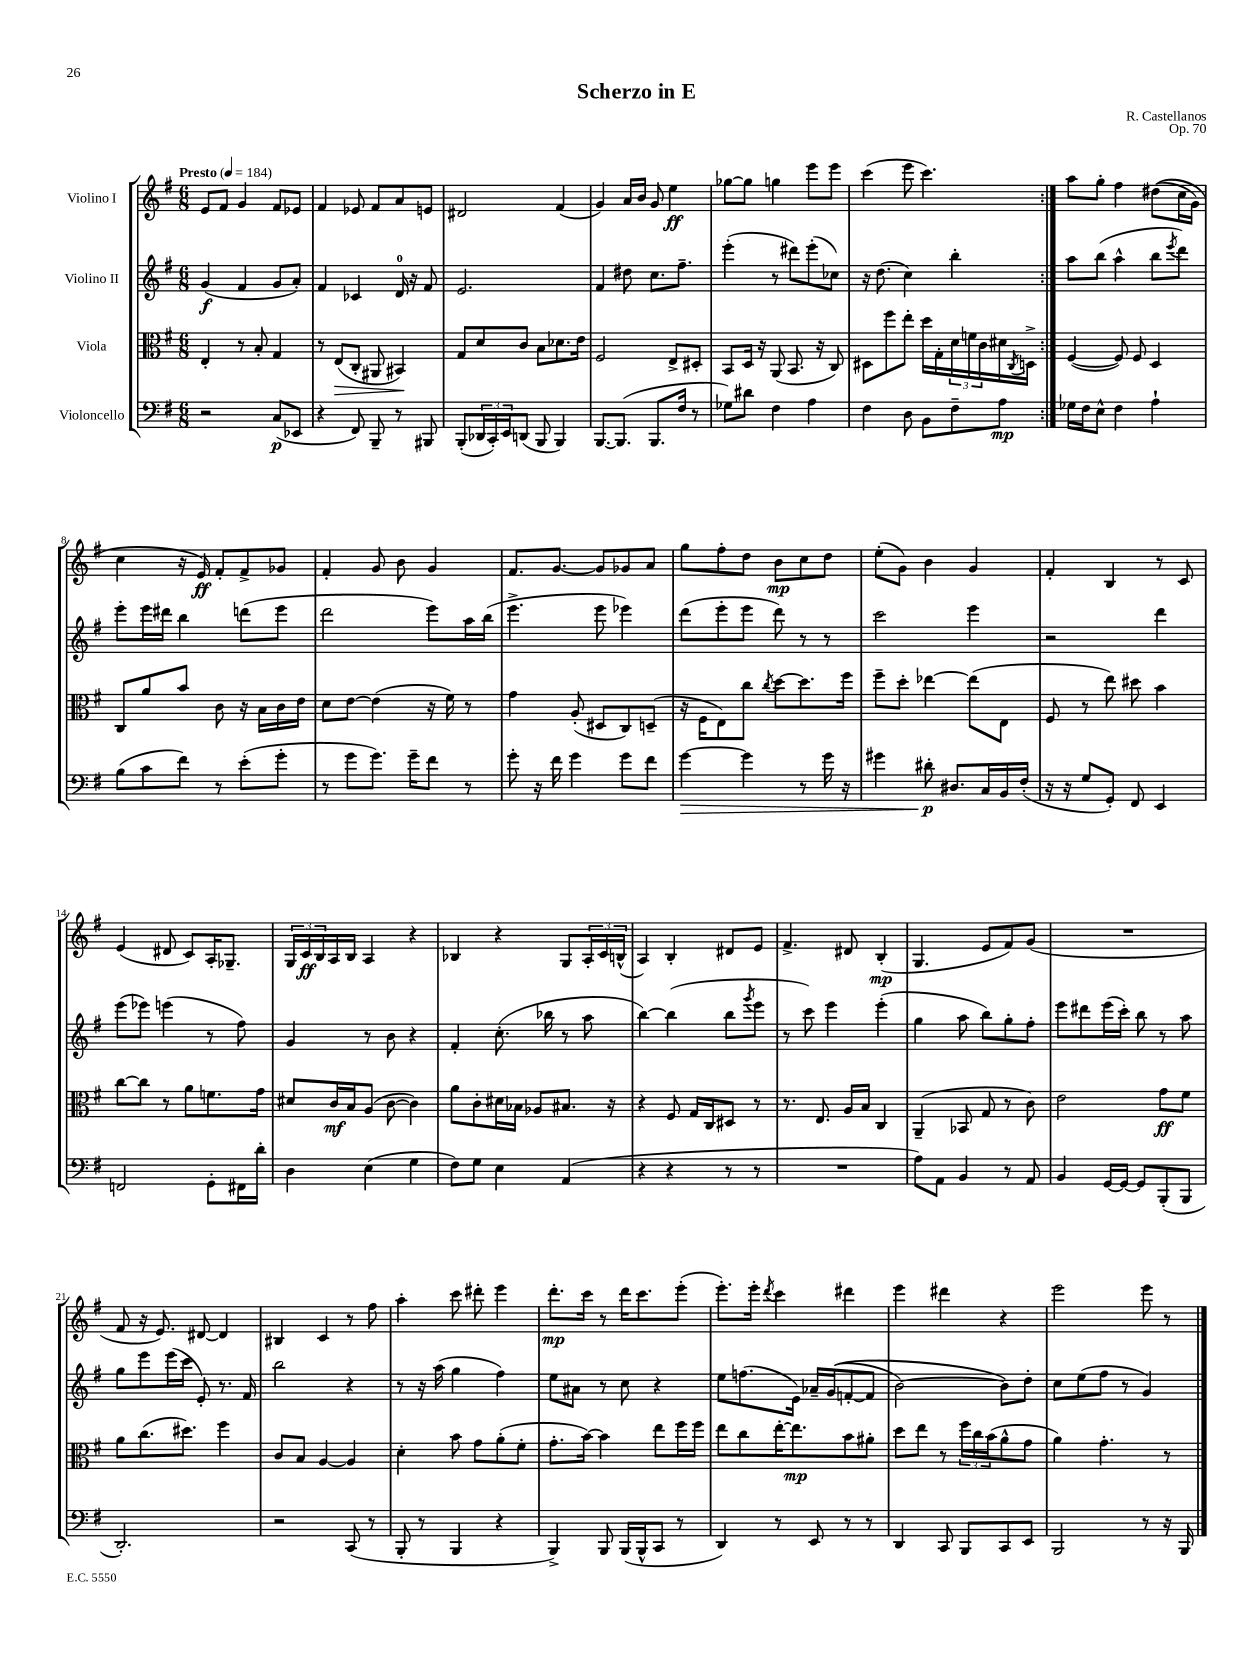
\header { title = "Scherzo in E" composer = "R. Castellanos" opus = "Op. 70" }
<<
\new StaffGroup <<
\new Staff = "s0" \with { instrumentName = "Violino I" } {
    \clef treble \key g \major \numericTimeSignature \time 6/8 \tempo "Presto" 4 = 184
    \repeat volta 2 { e'8 fis'8 g'4 fis'8 ees'8 |
    fis'4 ees'8 fis'8 a'8 e'8 |
    dis'2 fis'4( |
    g'4) a'16 b'16 g'8 e''4\ff |
    ges''8~ ges''8 g''4 e'''8 e'''8 |
    c'''4( e'''8 c'''4.) | }
    a''8 g''8-. fis''4 dis''8(\( c''16 g'16) |
    c''4 r16 e'16\ff\) fis'8-. fis'8-> ges'8 |
    fis'4-. g'8 b'8 g'4 |
    fis'8. g'8.~ g'8 ges'8 a'8 |
    g''8 fis''8-. d''8 b'8\mp c''8 d''8 |
    e''8-.( g'8) b'4 g'4 |
    fis'4-. b4 r8 c'8 |
    e'4( dis'8 c'8) a16-. ges8.-- |
    \tuplet 3/2 { g16 c'16\ff b16 } a16 b16 a4 r4 |
    bes4 r4 g8 \tuplet 3/2 { a16-. c'16 b16-^( } |
    a4) b4-. dis'8 e'8 |
    fis'4.-> dis'8 b4-.\mp( |
    g4. e'8 fis'8) g'8( |
    R2. |
    fis'8 r16 e'8.) dis'8~ dis'4 |
    bis4 c'4 r8 fis''8 |
    a''4-. c'''8 dis'''8-. e'''4 |
    d'''8.-.\mp c'''16 r8 d'''16 c'''8. e'''8-.( |
    e'''8.-.) e'''16-. \acciaccatura { d'''8 } c'''4 dis'''4 |
    e'''4 dis'''4 r4 |
    e'''2 e'''8 r8 \bar "|." |
}
\new Staff = "s1" \with { instrumentName = "Violino II" } {
    \clef treble \key g \major \numericTimeSignature \time 6/8
    \repeat volta 2 { g'4\f( fis'4 g'8 a'8-.) |
    fis'4 ces'4 d'16-0 r16 fis'8 |
    e'2. |
    fis'4 dis''8 c''8. fis''8.-- |
    e'''4-.( r8 dis'''8) e'''8-.( ces''8) |
    r16 d''8.( c''4) b''4-. | }
    a''8 b''8( a''4-^ b''8 \acciaccatura { e'''8 } d'''8) |
    e'''8-. e'''16 dis'''16 b''4 d'''8( e'''8 |
    d'''2 e'''8) a''16 b''16( |
    e'''4.-> e'''8 ees'''4) |
    d'''8( e'''8-. e'''8 d'''8) r8 r8 |
    c'''2 e'''4 |
    r2 d'''4 |
    e'''8( ees'''8) e'''4( r8 fis''8) |
    g'4 r8 b'8 r4 |
    fis'4-. c''8.-.( bes''16 r8 a''8 |
    b''4~) b''4( b''8 \acciaccatura { g'''8 } e'''8 |
    r8 c'''8) e'''4 e'''4-.( |
    g''4 a''8 b''8) g''8-. fis''8-. |
    e'''8 dis'''8 e'''16( c'''16-.) b''8 r8 a''8 |
    g''8 e'''8 e'''16( c'''16 e'8-.) r8. fis'16 |
    b''2 r4 |
    r8 r16 a''16( g''4 fis''4) |
    e''8 ais'8 r8 c''8 r4 |
    e''8 f''8.( e'16) aes'16-- g'16(\( f'8~-. f'8 |
    b'2~) b'8\) d''8-. |
    c''8 e''8( fis''8 r8 g'4) \bar "|." |
}
\new Staff = "s2" \with { instrumentName = "Viola" } {
    \clef alto \key g \major \numericTimeSignature \time 6/8
    \repeat volta 2 { e4-. r8 b8-. g4 |
    r8 e8\>( c8-. ais,8 bis,4\!) |
    g8 d'8 c'8 b8 des'8. e'16 |
    fis2 e8-> dis8-. |
    b,8 d16 r16 a,8( b,8. r16 c8) |
    dis8 fis''8 e''8-. d''16 g16-. \tuplet 3/2 { d'16 f'16 c'16 } dis'16 \acciaccatura { c8 } d16-> | }
    fis4~( fis8) fis8 d4 |
    c8 a'8 b'8 c'8 r16 b16 c'16 e'16 |
    d'8 e'8~ e'4( r16 fis'16) r8 |
    g'4 a8-.( dis8 c8) d8--( |
    r16 fis16 e8) c''8 \acciaccatura { c''8 } d''8~ d''8. fis''16 |
    fis''8-- d''8-. ees''4~ ees''8( e8 |
    fis8 r8 e''8) dis''8 b'4 |
    c''8~ c''8 r8 a'8 f'8. g'16 |
    dis'8 c'16\mf b16 a8( c'8~ c'4) |
    a'8 c'8-. dis'16 bes16 aes8 bis8. r16 |
    r4 fis8 g16 c16 dis8 r8 |
    r8. e8. a16 b16 c4 |
    a,4--( bes,8 g8 r8 c'8) |
    e'2 g'8\ff fis'8 |
    a'8 c''8.( dis''8.) fis''4 |
    c'8 b8 a4~ a4 |
    d'4-. b'8 g'8 a'8-.( fis'8-. |
    g'8.-. b'16~) b'4 e''8 fis''16 fis''16 |
    e''8 c''8 e''16~-. e''8.\mp b'8 ais'8-. |
    d''8 e''8 r8 \tuplet 3/2 { fis''16 c''16 b'16( } a'8-^ g'8 |
    a'4) g'4.-. r8 \bar "|." |
}
\new Staff = "s3" \with { instrumentName = "Violoncello" } {
    \clef bass \key g \major \numericTimeSignature \time 6/8
    \repeat volta 2 { r2 c8\p( ees,8 |
    r4 fis,8) b,,8-- r8 bis,,8 |
    b,,8-.( \tuplet 3/2 { des,16 c,16-.) e,16 } d,8( b,,8 b,,4) |
    b,,8.~ b,,8.( b,,8. fis16 r8 |
    ges8) dis'8 fis4 a4 |
    fis4 d8 b,8 fis8-- a8\mp | }
    ges16 fis16 e8-^ fis4 a4-! |
    b8( c'8 fis'8) r8 e'8-.( g'8-. |
    r8 g'8 g'8.) g'16-- fis'8 r8 |
    g'8-. r16 fis'16 g'4 g'8 fis'8 |
    g'4~\> g'4 r8 g'16 r16 |
    gis'4 dis'8-.\p\! dis8. c16 b,16 fis16-.( |
    r16 r16 g8 g,8-.) fis,8 e,4 |
    f,2 g,8-. fis,16 d'16-. |
    d4 e4( g4 |
    fis8) g8 e4 a,4( |
    r4 r4 r8 r8 |
    R2. |
    a8) a,8 b,4 r8 a,8 |
    b,4 g,16~ g,16~ g,8 b,,8-.( b,,8 |
    d,2.-.) |
    r2 c,8( r8 |
    b,,8-. r8 b,,4 r4 |
    b,,4->) b,,8 b,,16( b,,16-^ c,8 r8 |
    d,4) r8 e,8 r8 r8 |
    d,4 c,8 b,,8 c,8 e,8 |
    b,,2 r8 r16 b,,16 \bar "|." |
}
>>
>>
